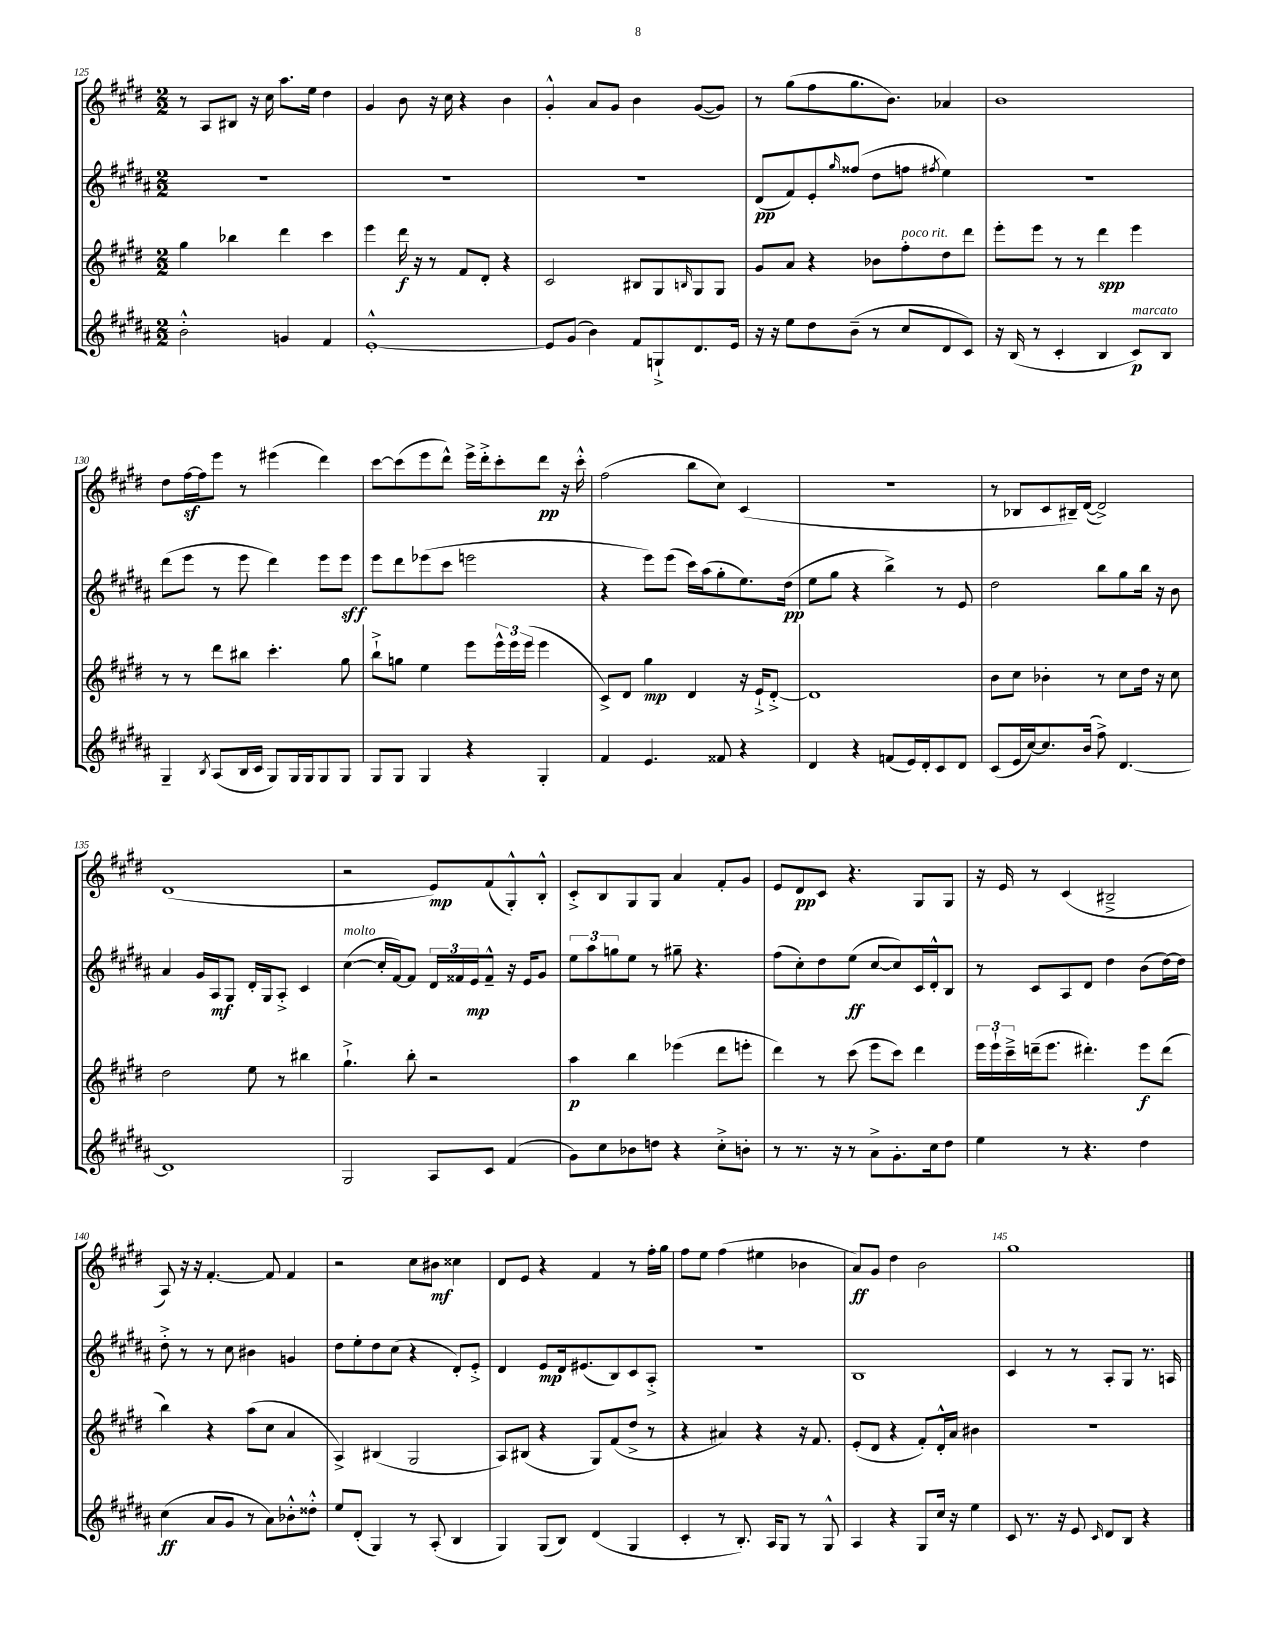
<<
\new StaffGroup <<
\new Staff = "s0" {
    \clef treble \key e \major \numericTimeSignature \time 2/2
    r8 a8 bis8 r16 cis''16 a''8. e''16 dis''4 |
    gis'4 b'8 r16 cis''16 r4 b'4 |
    gis'4-.-^ a'8 gis'8 b'4 gis'8~( gis'8) |
    r8 gis''8( fis''8 gis''8. b'8.) aes'4 |
    b'1 |
    dis''8 fis''16~\sf fis''16 e'''8 r8 eis'''4( dis'''4) |
    cis'''8~ cis'''8( e'''8 dis'''8-^) e'''16-> dis'''16-.-> cis'''8-. dis'''8\pp r16 cis'''16-.-^ |
    fis''2( b''8 cis''8) cis'4( |
    r1 |
    r8 bes8 cis'8 bis16--) dis'16~( dis'2->) |
    dis'1( |
    r2 e'8\mp) fis'8( gis8-.-^) b8-.-^ |
    cis'8-.-> b8 gis8 gis8 a'4 fis'8-. gis'8 |
    e'8 dis'8\pp cis'8 r4. gis8 gis8 |
    r16 e'16 r8 cis'4( bis2---> |
    a8) r16 r16 fis'4.~-. fis'8 fis'4 |
    r2 cis''8 bis'8\mf cisis''4 |
    dis'8 e'8 r4 fis'4 r8 fis''16-. gis''16 |
    fis''8 e''8 fis''4( eis''4 bes'4 |
    a'8\ff) gis'8 dis''4 b'2 |
    gis''1 \bar "|." |
}
\new Staff = "s1" {
    \clef treble \key b \major \numericTimeSignature \time 2/2
    R1 |
    R1 |
    R1 |
    dis'8\pp( fis'8) e'8-. \grace { gis''16 } fisis''8( dis''8 f''8 \acciaccatura { fis''8 } e''4) |
    R1 |
    dis'''8( e'''8 r8 e'''8 dis'''4) e'''8 e'''8\sff |
    e'''8 dis'''8 ees'''8( cis'''8 e'''2 |
    r4 e'''8) e'''8( cis'''16) ais''16( gis''8-. e''8.) dis''16\pp( |
    e''8 gis''8 r4 b''4->) r8 e'8 |
    dis''2 b''8 gis''8 b''16 r16 b'8 |
    ais'4 gis'16 ais16\mf gis8 dis'16-. gis16 ais8-.-> cis'4 |
    cis''4~^\markup { \italic "molto" }( cis''16-. fis'16~) fis'8 \tuplet 3/2 { dis'16 fisis'16 e'16\mp } fisis'8---^ r16 e'16 gis'8 |
    \tuplet 3/2 { e''8 ais''8 g''8 } e''8 r8 gis''8-- r4. |
    fis''8( cis''8-.) dis''8 e''8\ff( cis''8~ cis''8) cis'16 dis'16-.-^ b8 |
    r8 cis'8 ais8 dis'8 dis''4 b'8( dis''16~) dis''16 |
    dis''8-.-> r8 r8 cis''8 bis'4 g'4 |
    dis''8 e''8-. dis''8 cis''8( r4 dis'8-.) e'8-.-> |
    dis'4 e'8\mp dis'16 eis'8.( b8) cis'8 ais8-.-> |
    R1 |
    b1 |
    cis'4 r8 r8 ais8-. gis8 r8. a16 \bar "|." |
}
\new Staff = "s2" {
    \clef treble \key e \major \numericTimeSignature \time 2/2
    gis''4 bes''4 dis'''4 cis'''4 |
    e'''4 dis'''16\f r16 r8 fis'8 dis'8-. r4 |
    cis'2 bis8 gis8 \grace { b16 } gis8 gis8 |
    gis'8 a'8 r4 bes'8 fis''8-.^\markup { \italic "poco rit." } dis''8 dis'''8 |
    e'''8-. e'''8 r8 r8 dis'''4\spp e'''4 |
    r8 r8 dis'''8 bis''8 cis'''4.-. gis''8 |
    b''8-!-> g''8 e''4 e'''8 \tuplet 3/2 { e'''16-^ e'''16 e'''16( } e'''4 |
    cis'8->) dis'8 gis''4\mp dis'4 r16 e'16-!-> dis'8~-.-> |
    dis'1 |
    b'8 cis''8 bes'4-. r8 cis''8 dis''16 r16 cis''8 |
    dis''2 e''8 r8 bis''4 |
    gis''4.-!-> b''8-. r2 |
    a''4\p b''4 ees'''4( dis'''8 e'''8-. |
    dis'''4) r8 cis'''8( e'''8 cis'''8) dis'''4 |
    \tuplet 3/2 { e'''16 e'''16-! cis'''16---> } d'''16--( e'''8. dis'''4.-.) e'''8\f dis'''8( |
    b''4) r4 a''8( cis''8 a'4 |
    a4->) bis4( gis2 |
    a8) bis8( r4 gis8) fis'8( dis''8-> r8 |
    r4 ais'4) r4 r16 fis'8. |
    e'8-.( dis'8 r4 fis'8-.) dis'16-.-^ a'16 bis'4 |
    R1 \bar "|." |
}
\new Staff = "s3" {
    \clef treble \key b \major \numericTimeSignature \time 2/2
    b'2-.-^ g'4 fis'4 |
    e'1~-.-^ |
    e'8 gis'8( b'4) fis'8 g8-!-> dis'8. e'16 |
    r16 r16 e''8 dis''8 b'8--( r8 cis''8 dis'8 cis'8) |
    r16 b16( r8 cis'4-. b4 cis'8\p^\markup { \italic "marcato" }) b8 |
    gis4-- \acciaccatura { b8 } ais8( b16 cis'16 gis8) gis16 gis16 gis8 gis8 |
    gis8 gis8 gis4 r4 gis4-. |
    fis'4 e'4. fisis'8 r4 |
    dis'4 r4 f'8( e'16) dis'16-. cis'8 dis'8 |
    cis'8( e'16 cis''16~) cis''8. b'16( fis''8->) dis'4.~ |
    dis'1 |
    gis2 ais8 cis'8 fis'4( |
    gis'8) cis''8 bes'8 d''8 r4 cis''8-.-> b'8-. |
    r8 r8. r16 r8 ais'8-> gis'8.-. cis''16 dis''8 |
    e''4 r8 r4. dis''4 |
    cis''4\ff( ais'8 gis'8 r8 ais'8) bes'8-.-^ disis''8-.-^ |
    e''8 dis'8-.( gis4) r8 ais8-.( b4 |
    gis4) gis8( b8) dis'4( gis4 |
    cis'4-. r8 b8.-.) ais16 gis8 r8 gis8-^ |
    ais4 r4 gis8 cis''16 r16 e''4 |
    cis'8 r8. r16 e'8 \grace { cis'16 } dis'8 b8 r4 \bar "|." |
}
>>
>>
\layout { \context { \Score currentBarNumber = #125 \override BarNumber.break-visibility = ##(#f #t #t) barNumberVisibility = #(every-nth-bar-number-visible 5) } }
